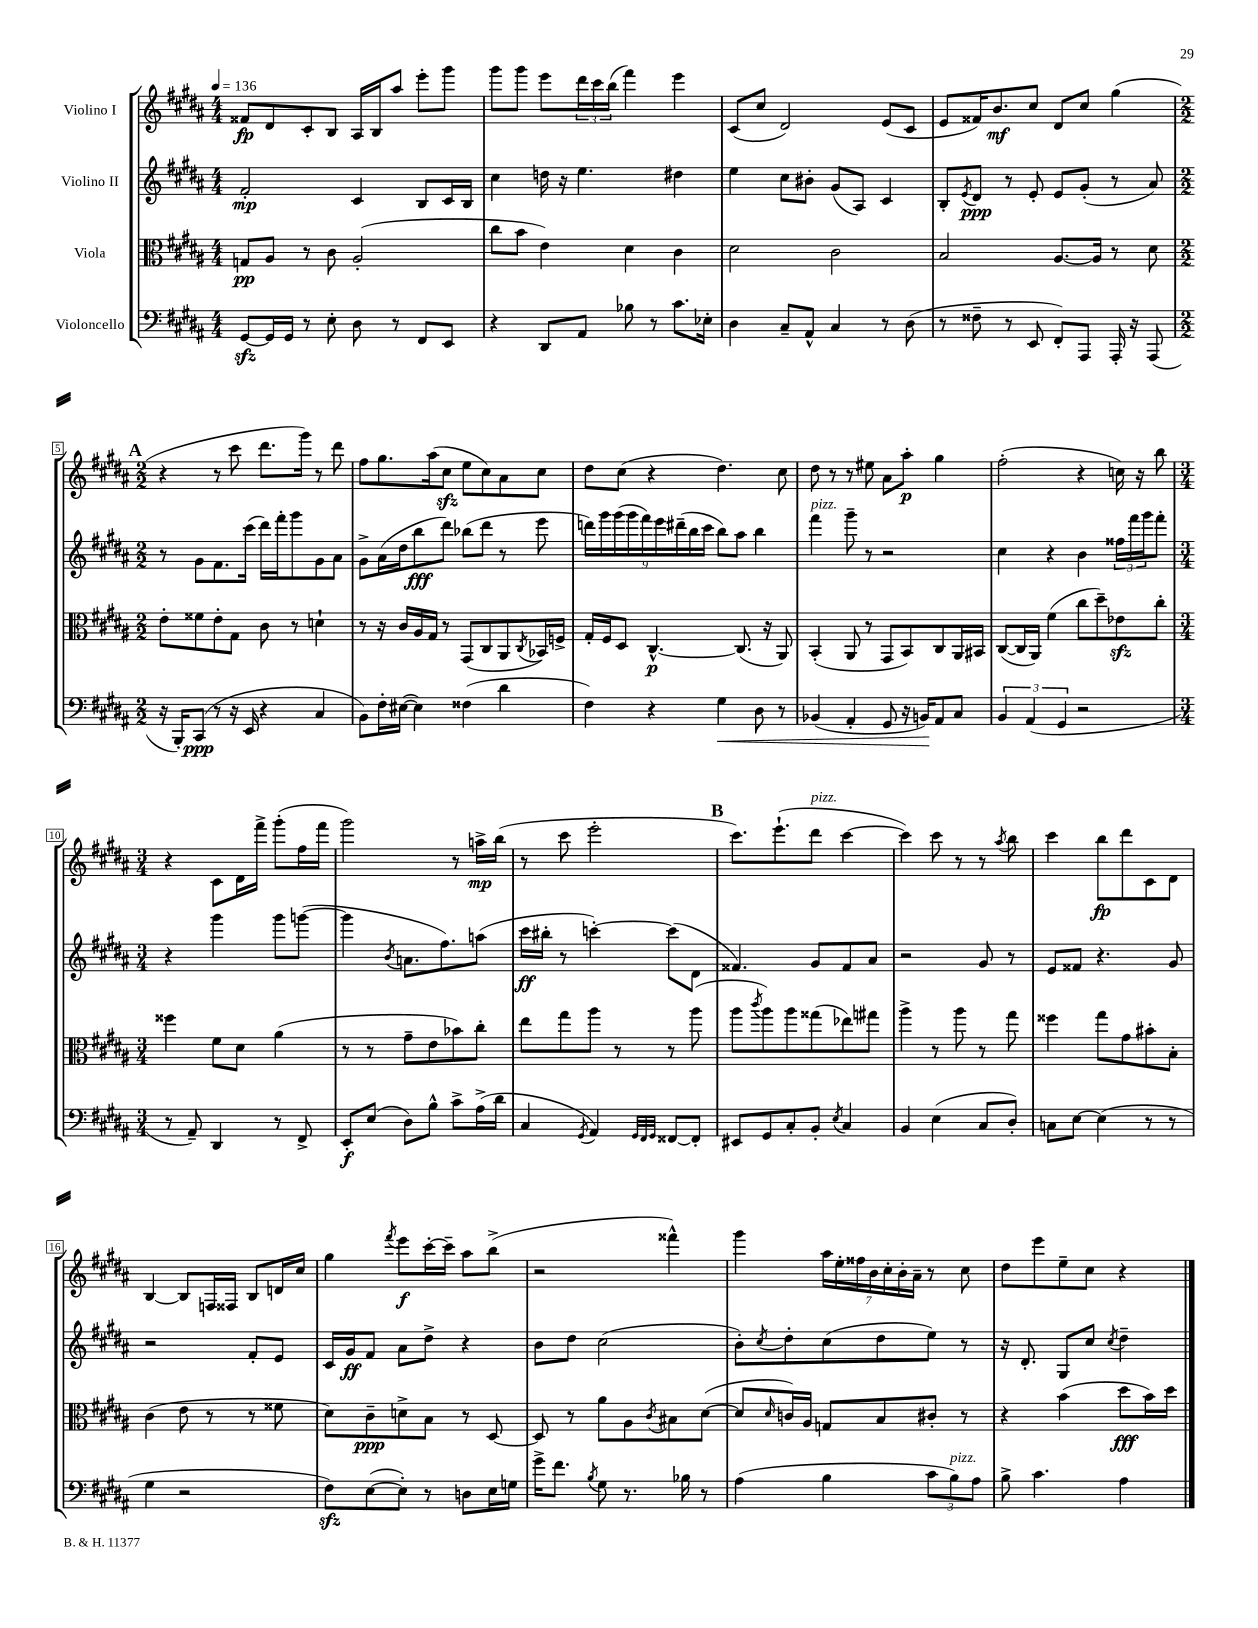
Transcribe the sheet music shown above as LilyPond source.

<<
\new StaffGroup <<
\new Staff = "s0" \with { instrumentName = "Violino I" } {
    \clef treble \key b \major \numericTimeSignature \time 4/4 \tempo 4 = 136
    fisis'8\fp dis'8 cis'8-. b8 ais16 b16 ais''8 e'''8-. gis'''8 |
    gis'''8 gis'''8 e'''8 \tuplet 3/2 { dis'''16 cis'''16 b''16( } fis'''4) e'''4 |
    cis'8( cis''8 dis'2) e'8( cis'8 |
    e'8 fisis'16) b'8.\mf cis''8 dis'8 cis''8 gis''4( |
    \mark \markup { \bold "A" } \numericTimeSignature \time 2/2 r4 r8 cis'''8 dis'''8. gis'''16) r8 dis'''8 |
    fis''8 gis''8. ais''16( cis''8\sfz e''8 cis''8) ais'8 cis''8 |
    dis''8 cis''8( r4 dis''4.) cis''8 |
    dis''8 r8 r8 eis''8 ais'8 ais''8-.\p gis''4 |
    fis''2-.( r4 c''16) r16 b''8 |
    \numericTimeSignature \time 3/4 r4 cis'8 dis'16 fis'''16-> gis'''8-.( fis''16 fis'''16 |
    gis'''2) r8 a''16->\mp b''16( |
    r8 cis'''8 e'''2-. |
    \mark \markup { \bold "B" } cis'''8.) e'''8.-!( dis'''8^\markup { \italic "pizz." } cis'''4~ |
    cis'''4) cis'''8 r8 r8 \acciaccatura { ais''8 } b''8 |
    cis'''4 b''8\fp dis'''8 cis'8 dis'8 |
    b4~ b8 f16 fisis16 b8 d'16 cis''16 |
    gis''4 \acciaccatura { fis'''8 } e'''8\f cis'''16~-. cis'''16-- ais''8 b''8->( |
    r2 fisis'''4-^) |
    gis'''4 \tuplet 7/4 { ais''16 e''16-. fisis''16 b'16 cis''16-. b'16-. ais'16-- } r8 cis''8 |
    dis''8 e'''8 e''8-- cis''8 r4 \bar "|." |
}
\new Staff = "s1" \with { instrumentName = "Violino II" } {
    \clef treble \key b \major \numericTimeSignature \time 4/4
    fis'2-.\mp cis'4 b8 cis'16 b16 |
    cis''4 d''16 r16 e''4. dis''4 |
    e''4 cis''8 bis'8-. gis'8( ais8) cis'4 |
    b8-. \acciaccatura { e'8 } dis'8\ppp r8 e'8-. e'8 gis'8-.( r8 ais'8) |
    \mark \markup { \bold "A" } \numericTimeSignature \time 2/2 r8 gis'8 fis'8. cis'''16( dis'''16) fis'''16-. gis'''8 gis'8 ais'8 |
    gis'8-> ais'16( dis''16 b''8\fff dis'''8) bes''8( dis'''8 r8 e'''8 |
    \tuplet 9/8 { d'''16) gis'''16 gis'''16( gis'''16 fis'''16) e'''16 dis'''16--( b''16 cis'''16 } b''8) ais''8 b''4 |
    fis'''4^\markup { \italic "pizz." } gis'''8-- r8 r2 |
    cis''4 r4 b'4 \tuplet 3/2 { fisis''16 fis'''16 gis'''16 } fis'''8-. |
    \numericTimeSignature \time 3/4 r4 gis'''4 gis'''8 g'''8~( |
    g'''4 \acciaccatura { b'8 } a'8. fis''8.) a''8( |
    cis'''16\ff bis''16-. r8 c'''4~-.) c'''8( dis'8 |
    \mark \markup { \bold "B" } fisis'4.) gis'8 fisis'8 ais'8 |
    r2 gis'8 r8 |
    e'8 fisis'8 r4. gis'8 |
    r2 fis'8-. e'8 |
    cis'16 gis'16\ff fis'8 ais'8 dis''8-> r4 |
    b'8 dis''8 cis''2( |
    b'8-.) \acciaccatura { cis''8 } dis''8-. cis''8( dis''8 e''8) r8 |
    r16 dis'8.-. gis8 cis''8 \acciaccatura { cis''8 } dis''4-- \bar "|." |
}
\new Staff = "s2" \with { instrumentName = "Viola" } {
    \clef alto \key b \major \numericTimeSignature \time 4/4
    g8\pp ais8 r8 cis'8 ais2-.( |
    cis''8 b'8 e'4) dis'4 cis'4 |
    dis'2 cis'2 |
    b2 ais8.~ ais16 r8 dis'8 |
    \mark \markup { \bold "A" } \numericTimeSignature \time 2/2 e'8-. fisis'8 e'8-. gis8 cis'8 r8 d'4-! |
    r8 r16 cis'16 ais16 gis16 r8 gis,8( cis8 ais,8 \acciaccatura { cis8 } bes,16) f16-> |
    gis16-. fis16 dis8 cis4.~-^\p cis8.( r16 ais,8) |
    b,4-.( ais,8 r8 gis,8 b,8) cis8 ais,16 bis,16 |
    cis8~( cis16 ais,16) fis'4( cis''8 dis''8--) ees'8\sfz cis''8-. |
    \numericTimeSignature \time 3/4 fisis''4 fis'8 dis'8 ais'4( |
    r8 r8 gis'8-- e'8 bes'8) cis''8-. |
    e''8 gis''8 ais''8 r8 r8 ais''8( |
    \mark \markup { \bold "B" } ais''8 \acciaccatura { cis'''8 } ais''8) ais''8 gisis''8( ees''8) gis''8 |
    ais''4-> r8 ais''8 r8 gis''8 |
    fisis''4 gis''8 gis'8 bis'8-. b8-. |
    cis'4( e'8 r8 r8 fisis'8 |
    dis'8) cis'8--\ppp d'8-> b8 r8 dis8~ |
    dis8 r8 ais'8 ais8 \acciaccatura { cis'8 } bis8 dis'8~( |
    dis'8 \grace { dis'16 } c'16) ais16 g8 b8 cis'8-. r8 |
    r4 b'4( dis''8\fff b'16) dis''16 \bar "|." |
}
\new Staff = "s3" \with { instrumentName = "Violoncello" } {
    \clef bass \key b \major \numericTimeSignature \time 4/4
    gis,8~\sfz gis,16 gis,16 r8 e8-. dis8 r8 fis,8 e,8 |
    r4 dis,8 ais,8 bes8 r8 cis'8. ees16-. |
    dis4 cis8-- ais,8-^ cis4 r8 dis8( |
    r8 fisis8-- r8 e,8 fis,8-.) ais,,8 ais,,16-. r16 ais,,8( |
    \mark \markup { \bold "A" } \numericTimeSignature \time 2/2 r16 b,,16-.) cis,8\ppp( r8 r16 e,16 r4 cis4 |
    b,8) fis16-. eis16~( eis4) fisis4( dis'4 |
    fis4) r4 gis4\< dis8 r8 |
    bes,4( ais,4-. gis,8 r16 b,16\!) ais,8 cis8 |
    \tuplet 3/2 { b,4 ais,4( gis,4 } r2 |
    \numericTimeSignature \time 3/4 r8 ais,8--) dis,4 r8 fis,8-> |
    e,8-.\f e8( dis8) b8-^ cis'8-> ais16->( dis'16 |
    cis4 \acciaccatura { gis,8 } ais,4) \grace { gis,32 fis,32 gis,32 } fisis,8~ fisis,8-. |
    \mark \markup { \bold "B" } eis,8 gis,8 cis8-. b,8-. \acciaccatura { e8 } cis4 |
    b,4 e4( cis8 dis8-.) |
    c8 e8~ e4( r8 r8 |
    gis4 r2 |
    fis8\sfz) e8~( e8-.) r8 d8 e16 g16 |
    gis'16-> fis'8. \acciaccatura { b8 } gis8 r8. bes16 r8 |
    ais4( b4 \tuplet 3/2 { cis'8 b8^\markup { \italic "pizz." }) ais8 } |
    b8-> cis'4. ais4 \bar "|." |
}
>>
>>
\layout { \context { \Score \override BarNumber.stencil = #(make-stencil-boxer 0.1 0.3 ly:text-interface::print) } }
